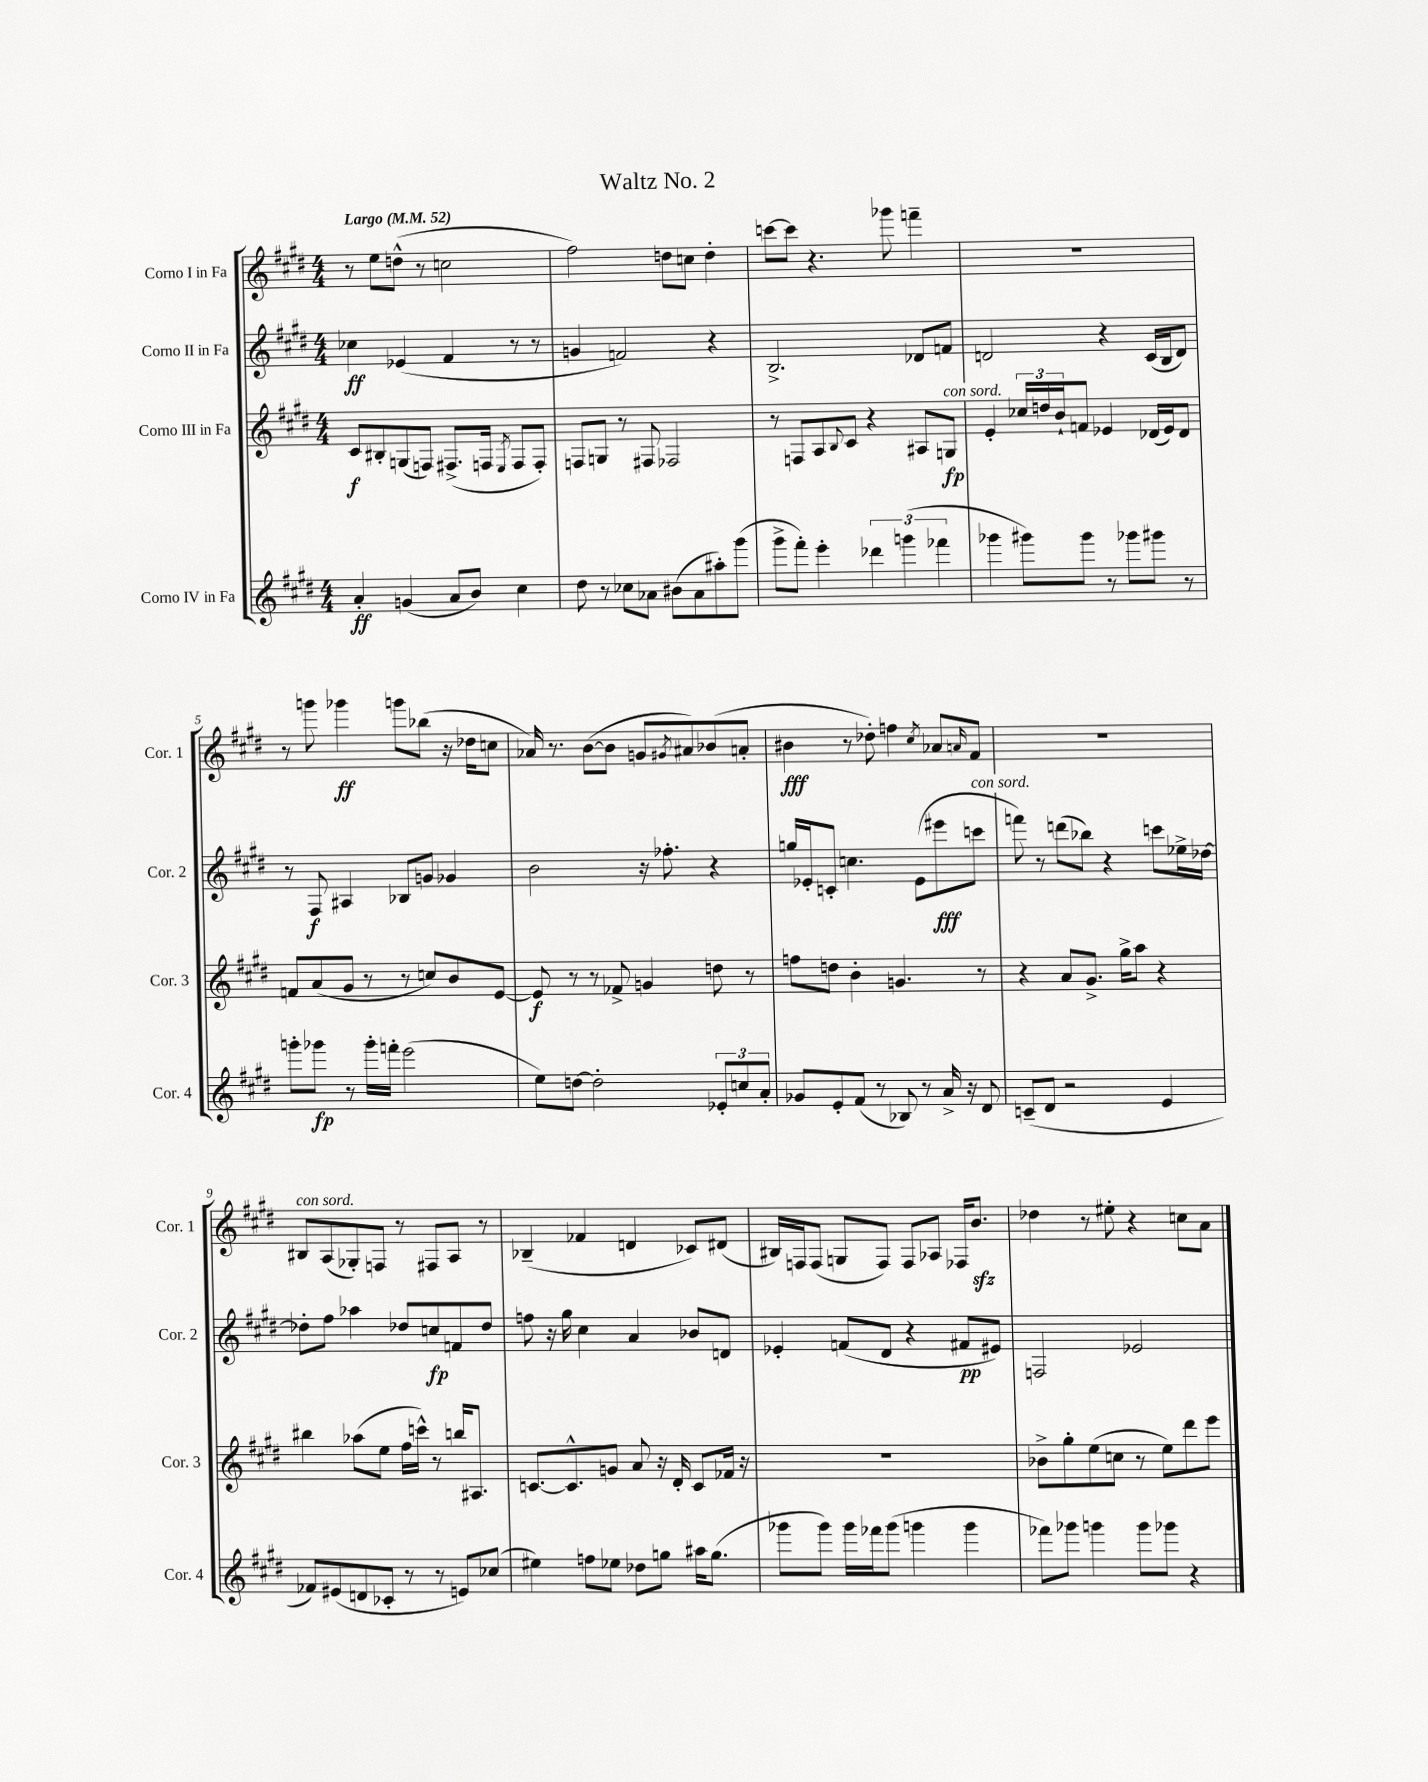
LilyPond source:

\header { title = "Waltz No. 2" }
<<
\new StaffGroup <<
\new Staff = "s0" \with { instrumentName = "Corno I in Fa" shortInstrumentName = "Cor. 1" } {
    \clef treble \key e \major \numericTimeSignature \time 4/4 \tempo "Largo" 4 = 52
    r8 e''8 d''8-^( r8 c''2 |
    fis''2) d''8 c''8 d''4-. |
    c'''8~ c'''8 r4. ges'''8 f'''4-- |
    R1 |
    r8 g'''8 ges'''4\ff g'''8 bes''8( r16 des''16 c''8 |
    aes'16) r8. b'8~( b'8 g'8 \acciaccatura { gis'8 } ais'8) bes'8( a'8-. |
    bis'4\fff r8 des''8-.) f''4 \acciaccatura { cis''8 } aes'8 \grace { a'16 } fis'8 |
    R1 |
    bis8^\markup { \italic "con sord." } a8( ges8-.) f8 r8 fis8 a8 r8 |
    bes4--( fes'4 d'4 ces'8) dis'8( |
    bis16) f16 f8( g8 f8) f8 aes8 fes16 b'8.\sfz |
    des''4 r8 eis''8-. r4 c''8 a'8 \bar "|." |
}
\new Staff = "s1" \with { instrumentName = "Corno II in Fa" shortInstrumentName = "Cor. 2" } {
    \clef treble \key e \major \numericTimeSignature \time 4/4
    ces''4\ff ees'4( fis'4 r8 r8 |
    g'4 f'2) r4 |
    b2.-> des'8 f'8 |
    d'2 r4 cis'16( b16 d'8) |
    r8 fis8\f ais4 bes8 g'8 ges'4 |
    b'2 r16 fes''8.-. r4 |
    g''16 ees'16-. c'8-. c''4. ees'8( eis'''8\fff c'''8^\markup { \italic "con sord." } |
    f'''8) r8 d'''8( bes''8) r4 c'''8 ees''16-> des''16~ |
    des''8-. fis''8 aes''4 des''8 c''8\fp f'8 des''8 |
    f''8 r16 gis''16 cis''4 a'4 bes'8 d'8 |
    ees'4-. f'8( dis'8 r4 fis'8\pp eis'8) |
    f2 ees'2 \bar "|." |
}
\new Staff = "s2" \with { instrumentName = "Corno III in Fa" shortInstrumentName = "Cor. 3" } {
    \clef treble \key e \major \numericTimeSignature \time 4/4
    cis'8\f bis8-. g8( f8) fis8.->( f16 \acciaccatura { e8 } f8 f8-.) |
    f8 g8 r8 fis8 fes2 |
    r8 f8 a8 \appoggiatura { b8 } cis'8 r4 ais8 g8\fp^\markup { \italic "con sord." } |
    e'4-. \tuplet 3/2 { ces''16 d''16 b'16-! } f'8 ees'4 des'16( ees'16) des'8 |
    f'8 a'8( gis'8 r8 r8 c''8) b'8 e'8~ |
    e'8\f r8 r8 fes'8-> g'4 d''8 r8 |
    f''8 d''8 b'4-. g'4. r8 |
    r4 a'8 gis'8.-> gis''16-> a''8 r4 |
    bis''4 aes''8( e''8 fis''16 c'''16-^) r8 b''16 ais8. |
    c'8.~ c'8.-^ g'8 a'8 r16 dis'16-. c'8 fes'16 r16 |
    R1 |
    bes'8-> gis''8-. e''8( c''8 r8 e''8) dis'''8 e'''8 \bar "|." |
}
\new Staff = "s3" \with { instrumentName = "Corno IV in Fa" shortInstrumentName = "Cor. 4" } {
    \clef treble \key e \major \numericTimeSignature \time 4/4
    a'4-.\ff g'4( a'8 b'8) cis''4 |
    dis''8 r8 ces''8 aes'8 bis'8( aes'8 ais''8-.) gis'''8( |
    gis'''8-> fis'''8-.) e'''4-. \tuplet 3/2 { des'''4 g'''4( fes'''4 } |
    ges'''4 gis'''8) gis'''8 r8 ges'''8 gis'''8 r8 |
    g'''8-. ges'''8\fp r8 ges'''16-. f'''16-. e'''2( |
    e''8) d''8~ d''2-. \tuplet 3/2 { ees'8-. c''8 a'8-. } |
    ges'8 e'8-. fis'8( r8 bes8) r8 a'16-> r16 dis'8 |
    c'8--( dis'8 r2 e'4 |
    fes'8) eis'8( d'8 ces'8-. r8 r8 e'8) ces''8( |
    eis''4) f''8 ees''8 des''8 g''8 ais''16 g''8.( |
    ges'''8 ges'''8) ges'''16 fes'''16 ges'''8( g'''4 g'''4 |
    fes'''8) ges'''8 g'''4 g'''8 ges'''8 r4 \bar "|." |
}
>>
>>
